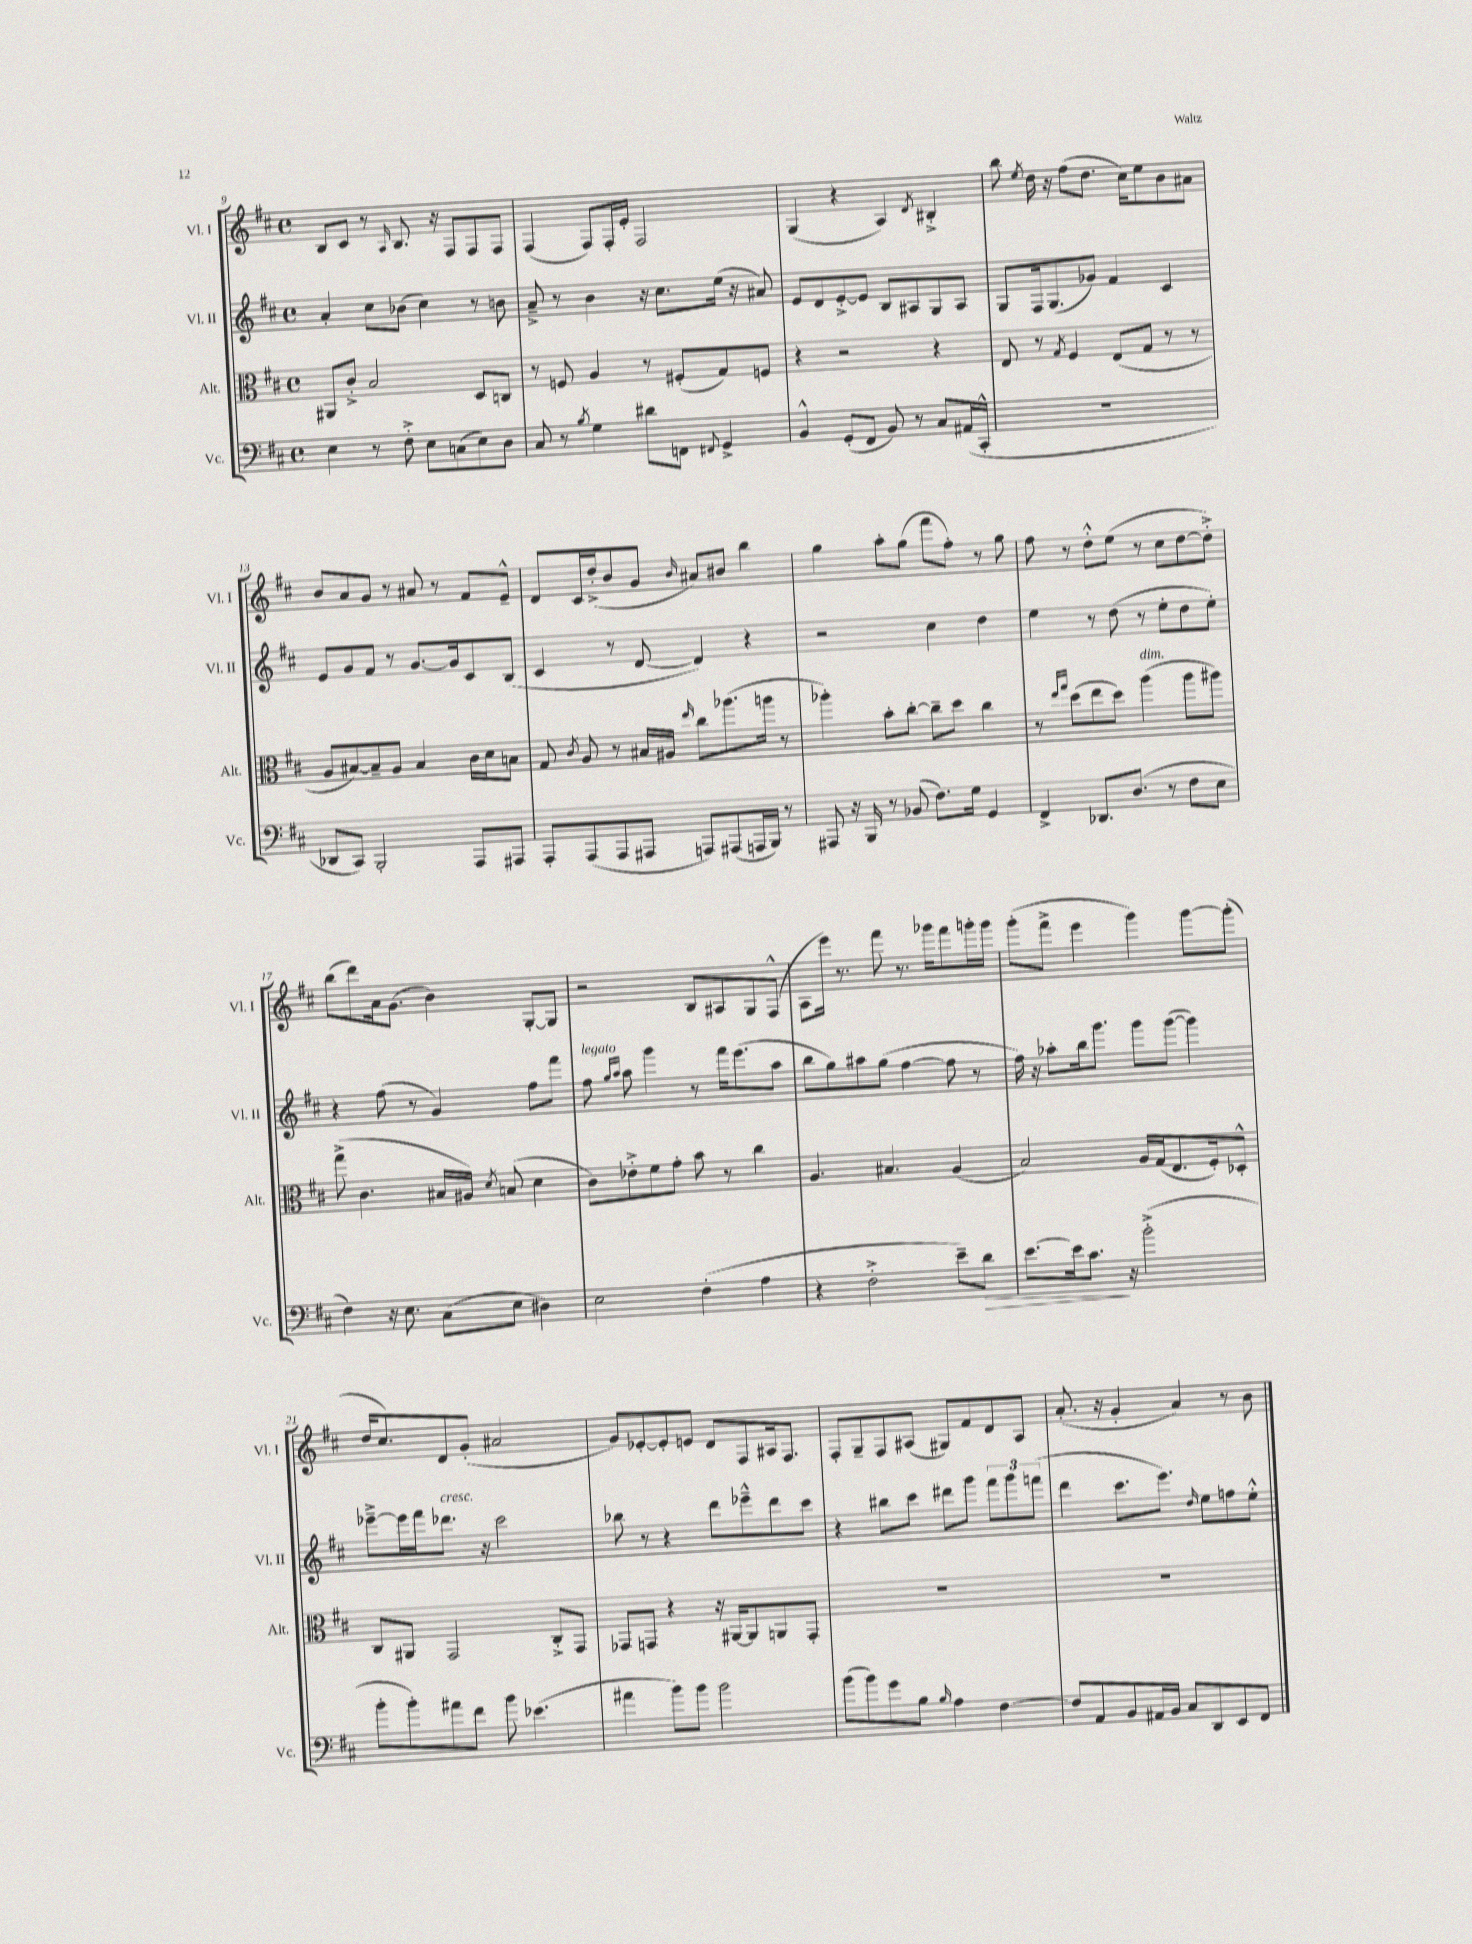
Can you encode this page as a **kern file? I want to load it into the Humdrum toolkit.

**kern	**kern	**kern	**kern
*staff4	*staff3	*staff2	*staff1
*clefF4	*clefC3	*clefG2	*clefG2
*k[f#c#]	*k[f#c#]	*k[f#c#]	*k[f#c#]
*M4/4	*M4/4	*M4/4	*M4/4
*met(c)	*met(c)	*met(c)	*met(c)
4E\	8AA#/L	4a'/	8B/L
.	8c#'^/J	.	8c#/J
8r	2B/	8cc#\L	8r
.	.	.	16qqA/
8F#'^\	.	(8b-\J	8.B/
8E\L	.	4cc#\)	.
.	.	.	16r
(8C\	.	.	8F#/L
8E\)	8D/L	8r	8F#/
8D\J	8C/J	8b\	8F#/J
=	=	=	=
8C#/	8r	8a~^/	(4F#/
8r	8F/	8r	.
8qB/	.	.	.
4G\	4A/	4b\	8F#/L)
.	.	.	16F#'/L
.	.	.	16e'/JJ
8d#\L	8r	16r	2F#/
.	.	8.cc#\L	.
8FF\J	(8F#'/L	.	.
8qqFF#/	.	.	.
4GG^/	8G/)	(16ee\Jk	.
.	.	16r	.
.	8F/J	8a#/)	.
=	=	=	=
4BB^^/	4r	8e/L	(4G/
.	.	8d/	.
(8GG'/L	2r	[8e'^/	4r
8FF#/J	.	8e/]J	.
8BB/)	.	8B/L	4A/)
8r	.	8A#/	.
.	.	.	8qd/
8C#/L	4r	8G/	4B#'^/
(16AA#/L	.	8A#/J	.
16CC#'^^/JJ	.	.	.
=	=	=	=
1r	8E/	8G/L	8bb\
.	.	.	8qee/
.	8r	16F#/k	16dd\
.	.	(8.G/	16r
.	8qG/	.	.
.	4F#/	.	(8ff#\L
.	.	8g-/J)	8.dd\J
.	(8E/L	4f#/	.
.	.	.	16cc#\LK)
.	8G/J	.	8ee\
.	8r	4c#/	8b\
.	8r	.	8a#\J
=	=	=	=
8DD-/L	8A/L	8e/L	8b/L
8CC#/J)	[8B#/)	8g/	8a/
2BBB'/	8B#~/]	8f#/J	8g/J
.	8A/J	8r	8r
.	4B#/	[8.g/L	8a#/
.	.	.	8r
.	.	16g/]k	.
8AAA/L	16c#\LL	8c#/	8f#/L
.	16d\J	.	.
8AAA#/J	8B\J	(8B/J	8e~^^/J
=	=	=	=
8AAA'/L	8G/	4c#/	8d/L
.	8qc#/	.	.
(8AAA/	8A/	.	16c#/L
.	.	.	(16dd'^/J
8AAA/	8r	8r	8b/
8AAA#/J	16B#/LL	[8d/	8g/J
.	16A#/JJ	.	.
.	16qqee/	.	16qqb/
8AAA/L)	8cc#\L	4d/])	8a#/L)
(8AAA#/	(8.aa-\	.	8b#/J
16AAA/L	.	4r	4bb\
16BBB/JJ)	16aa\Jk	.	.
8r	8r	.	.
=	=	=	=
8AAA#/	4aa-'\)	2r	4gg\
16r	.	.	.
16BBB/	.	.	.
8r	8b'\L	.	8aa'\L
(8BB-/	[8cc#'\J	.	(8gg\J
8.F#\L)	8cc#~\]L	4cc#\	8fff#\L
.	8dd\J	.	8ff#'\J)
16G\Jk	.	.	.
4GG/	4cc#\	4dd\	8r
.	.	.	8gg\
=	=	=	=
4FF#^/	8r	4ee\	8ff#\
.	16qqee/LL	.	.
.	16qqgg/JJ	.	.
.	(8dd\L	.	8r
8.DD-/L	8ee\	8r	8dd'^^\L
.	8dd\J)	(8dd\	(8ee\J
(8.D/J	.	.	.
.	(4aa\	8r	8r
8r	.	8ee'\L	8cc#\L
8F#\L	8aa\L	8dd\	[8dd\
8E\J	8aa#\J)	8ee'\J)	8dd'^\]J)
=	=	=	=
4F#\)	(8gg^\	4r	(8bb\L
.	4.c#\	.	8ddd\)
16r	.	(8ff#\	16a\k
8.E\	.	.	(8.g\J
.	.	8r	.
(8C#\L	16B#/LL	4g/)	4b\)
.	16A#/JJ)	.	.
.	8qd/	.	.
8E\J	(8B/	.	.
4D#\)	4d\	8ff#\L	[8G'/L
.	.	8fff#\J	8G/]J
=	=	=	=
2E\	8c#\L)	8ff#\	2r
.	.	16qqgg/LL	.
.	.	16qqaa/JJ	.
.	8e-'^\	8aa\	.
.	8f#\	4ggg\	.
.	8g'\J	.	.
(4F#'\	8b\	8r	8B/L
.	8r	16fff#\LK	8A#/
.	.	(8.eee\	.
4A\	4cc#\	.	8G/
.	.	8aa\J	(8F#^^/J
=	=	=	=
4r	4.A/	8bb\L	8A\L
.	.	8gg\)	16eee\Jk)
.	.	.	8.r
2F#'^\	.	8aa#\	.
.	4.B#/	(8gg\J	8fff#\
.	.	[4ff#\	8.r
.	.	.	16ggg-\LK
8e~\L)	(4A/	8ff#\]	8fff#\
8d\J	.	8r	16ggg'\L
.	.	.	16ggg\JJ
=	=	=	=
[8.e\L	2B/)	16ff#\)	(8ggg'\L
.	.	16r	.
.	.	8aa-'\L	8fff#^\J
16e\]k	.	.	.
8.c#\J	.	16bb\k	4eee\
.	.	8.ggg\J	.
16r	.	.	.
(2b'^\	16A/LL	8ggg\L	4ggg\)
.	(16G/J	.	.
.	8.E/	([8ggg\J	.
.	.	4ggg\])	[8ggg\L
.	16F#'/k)	.	.
.	8D-'^^/J	.	(8ggg'\]J
=	=	=	=
8b'\L	8C#/L	[8eee-~^\L	16dd/LK
.	.	.	8.cc#/)
8b'\)	8AA#/J	16eee-\]L	.
.	.	16fff#\J	.
8a#\	2GG/	8.ddd-\J	8d/
8f#\J	.	.	(8g'/J
.	.	16r	.
8b\	.	2ccc#\	2a#/
(4.e-\	.	.	.
.	8C#'^/L	.	.
.	8GG/J	.	.
=	=	=	=
4a#\	8GG-/L	8bb-\	8g/L)
.	8GG/J	8r	[8e-'/
8b\L)	4r	4r	8e-'/]
8b\J	.	.	8e/J
2b\	16r	8ddd\L	8d/L
.	[16AA#/LK	.	.
.	8AA#/]	8eee-~^^\	8F#/
.	8AA/	8ddd\	16A#/k
.	.	.	8.F#/J
.	8GG'/J	8ccc#\J	.
=	=	=	=
(8b\L	1r	4r	8F#'/L
8b\)	.	.	8G~/
8g\	.	8bb#\L	8F#/
8B\J	.	8ccc#\J	(8A#/J
16qqB/	.	.	.
4A\	.	8ddd#\L	8G#/L)
.	.	8ggg\J	8f#/
[4F#\	.	12fff#\L	8d/
.	.	12ggg\	.
.	.	.	8A#/J
.	.	(12fff\J	.
=	=	=	=
8F#/]L	1r	4ddd\	(8.a'/
8AA/	.	.	.
.	.	.	16r
8BB/	.	8.ccc#\L	4g'/
16AA#/L	.	.	.
16BB/JJ	.	8.eee\J)	.
8C#/L	.	.	4a/)
.	.	16qqdd/	.
8DD/	.	8ee\L	.
8EE/	.	8ff\	8r
8FF#/J	.	8ee'^^\J	8b\
==	==	==	==
*-	*-	*-	*-
